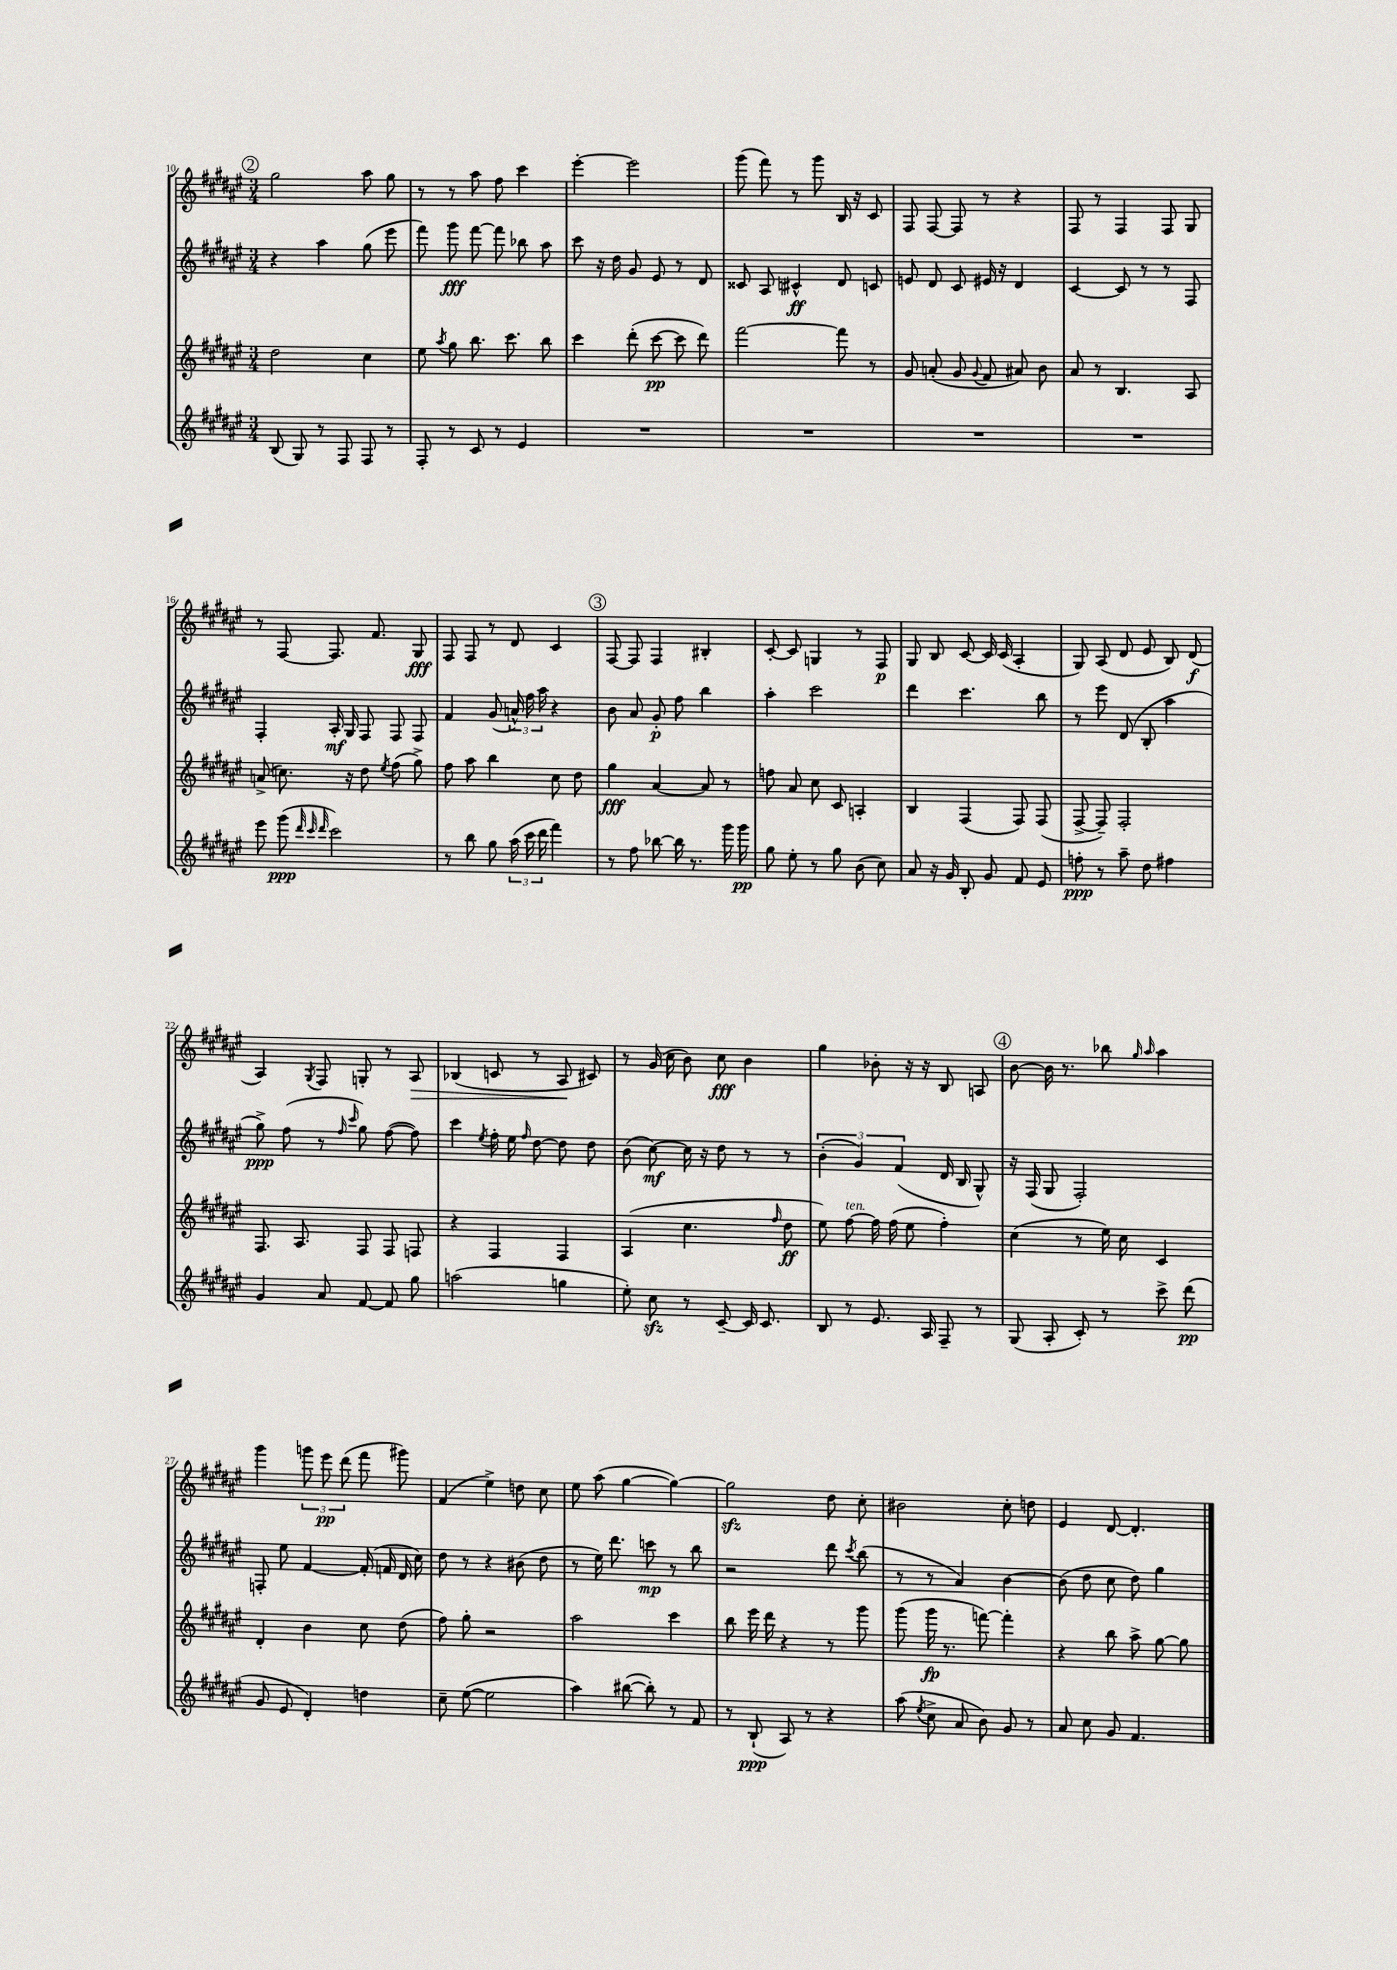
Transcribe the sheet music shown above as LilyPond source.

<<
\new StaffGroup <<
\new Staff = "s0" {
    \clef treble \key fis \major \numericTimeSignature \time 3/4
    \autoBeamOff \mark \markup { \circle "2" } gis''2 ais''8 gis''8 |
    r8 r8 ais''8 fis''8 cis'''4 |
    eis'''4~-. eis'''2 |
    gis'''8( fis'''8) r8 gis'''8 b16 r16 cis'8 |
    fis8 fis8~ fis8 r8 r4 |
    fis8 r8 fis4 fis8 gis8 |
    r8 fis8~ fis8. fis'8. gis8\fff |
    fis8 fis8 r8 dis'8 cis'4 |
    \mark \markup { \circle "3" } fis8~ fis8 fis4 bis4-. |
    cis'8~-. cis'8 g4 r8 fis8\p |
    gis8 b8 cis'8~ cis'16 cis'16( ais4-. |
    gis8) ais8( dis'8 eis'8 b8) dis'8\f( |
    ais4) \acciaccatura { gis8 } fis8 g8-. r8 ais8\> |
    bes4( c'8 r8 ais8\! cis'8) |
    r8 gis'16( cis''16 b'8) cis''8\fff b'4 |
    gis''4 bes'8-. r16 r16 b8 a8 |
    \mark \markup { \circle "4" } b'8~ b'16 r8. bes''8 \grace { gis''16 ais''16 } ais''4 |
    gis'''4 \tuplet 3/2 { g'''8 eis'''8\pp dis'''8( } fis'''8 gis'''8) |
    fis'4( eis''4->) d''8 cis''8 |
    eis''8 ais''8( gis''4~ gis''4~) |
    gis''2\sfz dis''8 cis''8-. |
    bis'2 cis''8-. d''8 |
    eis'4 dis'8~ dis'4.-. \bar "|." |
}
\new Staff = "s1" {
    \clef treble \key fis \major \numericTimeSignature \time 3/4
    \autoBeamOff \mark \markup { \circle "2" } r4 ais''4 gis''8( eis'''8 |
    fis'''8) gis'''8\fff fis'''8~ fis'''8 bes''8 ais''8 |
    cis'''8 r16 dis''16 gis'8 eis'8 r8 dis'8 |
    cisis'8 ais8 cis'4-^\ff dis'8 c'8 |
    e'8 dis'8 cis'8 eis'16 r16 dis'4 |
    cis'4~ cis'8 r8 r8 fis8 |
    fis4-. ais16-.\mf gis16 fis8 fis8 fis8 |
    fis'4 gis'8( \tuplet 3/2 { a'16-^) fis''16 ais''16 } r4 |
    \mark \markup { \circle "3" } b'8 ais'8 gis'8-.\p fis''8 b''4 |
    ais''4-. cis'''2 |
    dis'''4 cis'''4. b''8 |
    r8 eis'''8 dis'8( b8-. ais''4 |
    gis''8->\ppp) fis''8( r8 \grace { fis''16 cis'''16 } gis''8) fis''8~( fis''8) |
    cis'''4 \acciaccatura { eis''8 } fis''16-. eis''16 \grace { fis''16 } dis''8~ dis''8 dis''8 |
    b'8( cis''8~\mf) cis''16 r16 dis''8 r8 r8 |
    \tuplet 3/2 { b'4-.( gis'4) fis'4( } dis'16 b16 gis8-^) |
    \mark \markup { \circle "4" } r16 fis16( gis8 fis2-.) |
    f8-. eis''8 fis'4~ fis'16-.( f'16 dis'16 cis''16) |
    dis''8 r8 r4 bis'8( dis''8 |
    r8 eis''16) dis'''8. c'''8\mp r8 b''8 |
    r2 dis'''8 \acciaccatura { cis'''8 } b''8( |
    r8 r8 ais'4) b'4~ |
    b'8( dis''8 cis''8 dis''8) gis''4 \bar "|." |
}
\new Staff = "s2" {
    \clef treble \key fis \major \numericTimeSignature \time 3/4
    \autoBeamOff \mark \markup { \circle "2" } dis''2 cis''4 |
    eis''8 \acciaccatura { ais''8 } gis''8 b''8. cis'''8. b''8 |
    cis'''4 dis'''8-.( cis'''8~\pp cis'''8 dis'''8) |
    fis'''2~ fis'''8 r8 |
    gis'8 a'8-.( gis'8 \appoggiatura { gis'8 } fis'8 ais'8) b'8 |
    ais'8 r8 b4. ais8 |
    a'8->( c''8.) r16 dis''8 \acciaccatura { eis''8 } fis''8( gis''8->) |
    fis''8 ais''8 b''4 cis''8 dis''8 |
    \mark \markup { \circle "3" } gis''4\fff ais'4~ ais'8 r8 |
    f''8 ais'8 cis''8 cis'8 a4-. |
    b4 fis4( fis8) fis8( |
    fis8~-> fis8--) fis2-. |
    fis8. ais8. fis8 fis8 f8 |
    r4 fis4 fis4 |
    ais4( cis''4. \grace { fis''16 } dis''8\ff |
    eis''8) fis''8~^\markup { \italic "ten." } fis''16 fis''16( eis''8 fis''4-.) |
    \mark \markup { \circle "4" } cis''4( r8 eis''16) cis''16 cis'4 |
    dis'4-. b'4 cis''8 dis''8( |
    fis''8) gis''8-. r2 |
    ais''2 cis'''4 |
    b''8 eis'''16 dis'''16 r4 r8 gis'''8 |
    gis'''8( gis'''16\fp r8. f'''8~) f'''4-. |
    r4 b''8 ais''8-> gis''8~ gis''8 \bar "|." |
}
\new Staff = "s3" {
    \clef treble \key fis \major \numericTimeSignature \time 3/4
    \autoBeamOff \mark \markup { \circle "2" } b8( gis8) r8 fis8 fis8 r8 |
    fis8-. r8 cis'8 r8 eis'4 |
    R2. |
    R2. |
    R2. |
    R2. |
    eis'''8 gis'''8\ppp( \grace { dis'''32 cis'''32 dis'''32 } cis'''2) |
    r8 b''8 gis''8 \tuplet 3/2 { ais''16( cis'''16 dis'''16 } fis'''4) |
    \mark \markup { \circle "3" } r8 fis''8 bes''8~ bes''16 r8. gis'''16 gis'''16\pp |
    gis''8 eis''8-. r8 gis''8 b'8( cis''8) |
    ais'8 r16 gis'16 b8-. gis'8 fis'8 eis'8 |
    f''8-.\ppp r8 ais''8-- dis''8 fis''4 |
    gis'4 ais'8 fis'8~ fis'8 gis''8 |
    a''2( g''4 |
    eis''8-.) cis''8\sfz r8 cis'8~-- cis'16 cis'8. |
    b8 r8 eis'8. ais16 fis8-- r8 |
    \mark \markup { \circle "4" } gis8( ais8-. cis'8-.) r8 cis'''8-> dis'''8\pp( |
    gis'8 eis'8 dis'4-.) d''4 |
    cis''8-- eis''8~( eis''2 |
    ais''4) bis''8~( bis''8-.) r8 fis'8 |
    r8 b8-!\ppp( ais8) r8 r4 |
    ais''8( \acciaccatura { eis''8 } cis''8-> ais'8 b'8) gis'8 r8 |
    ais'8 cis''8 gis'8 fis'4. \bar "|." |
}
>>
>>
\layout { \context { \Score currentBarNumber = #10 } }
